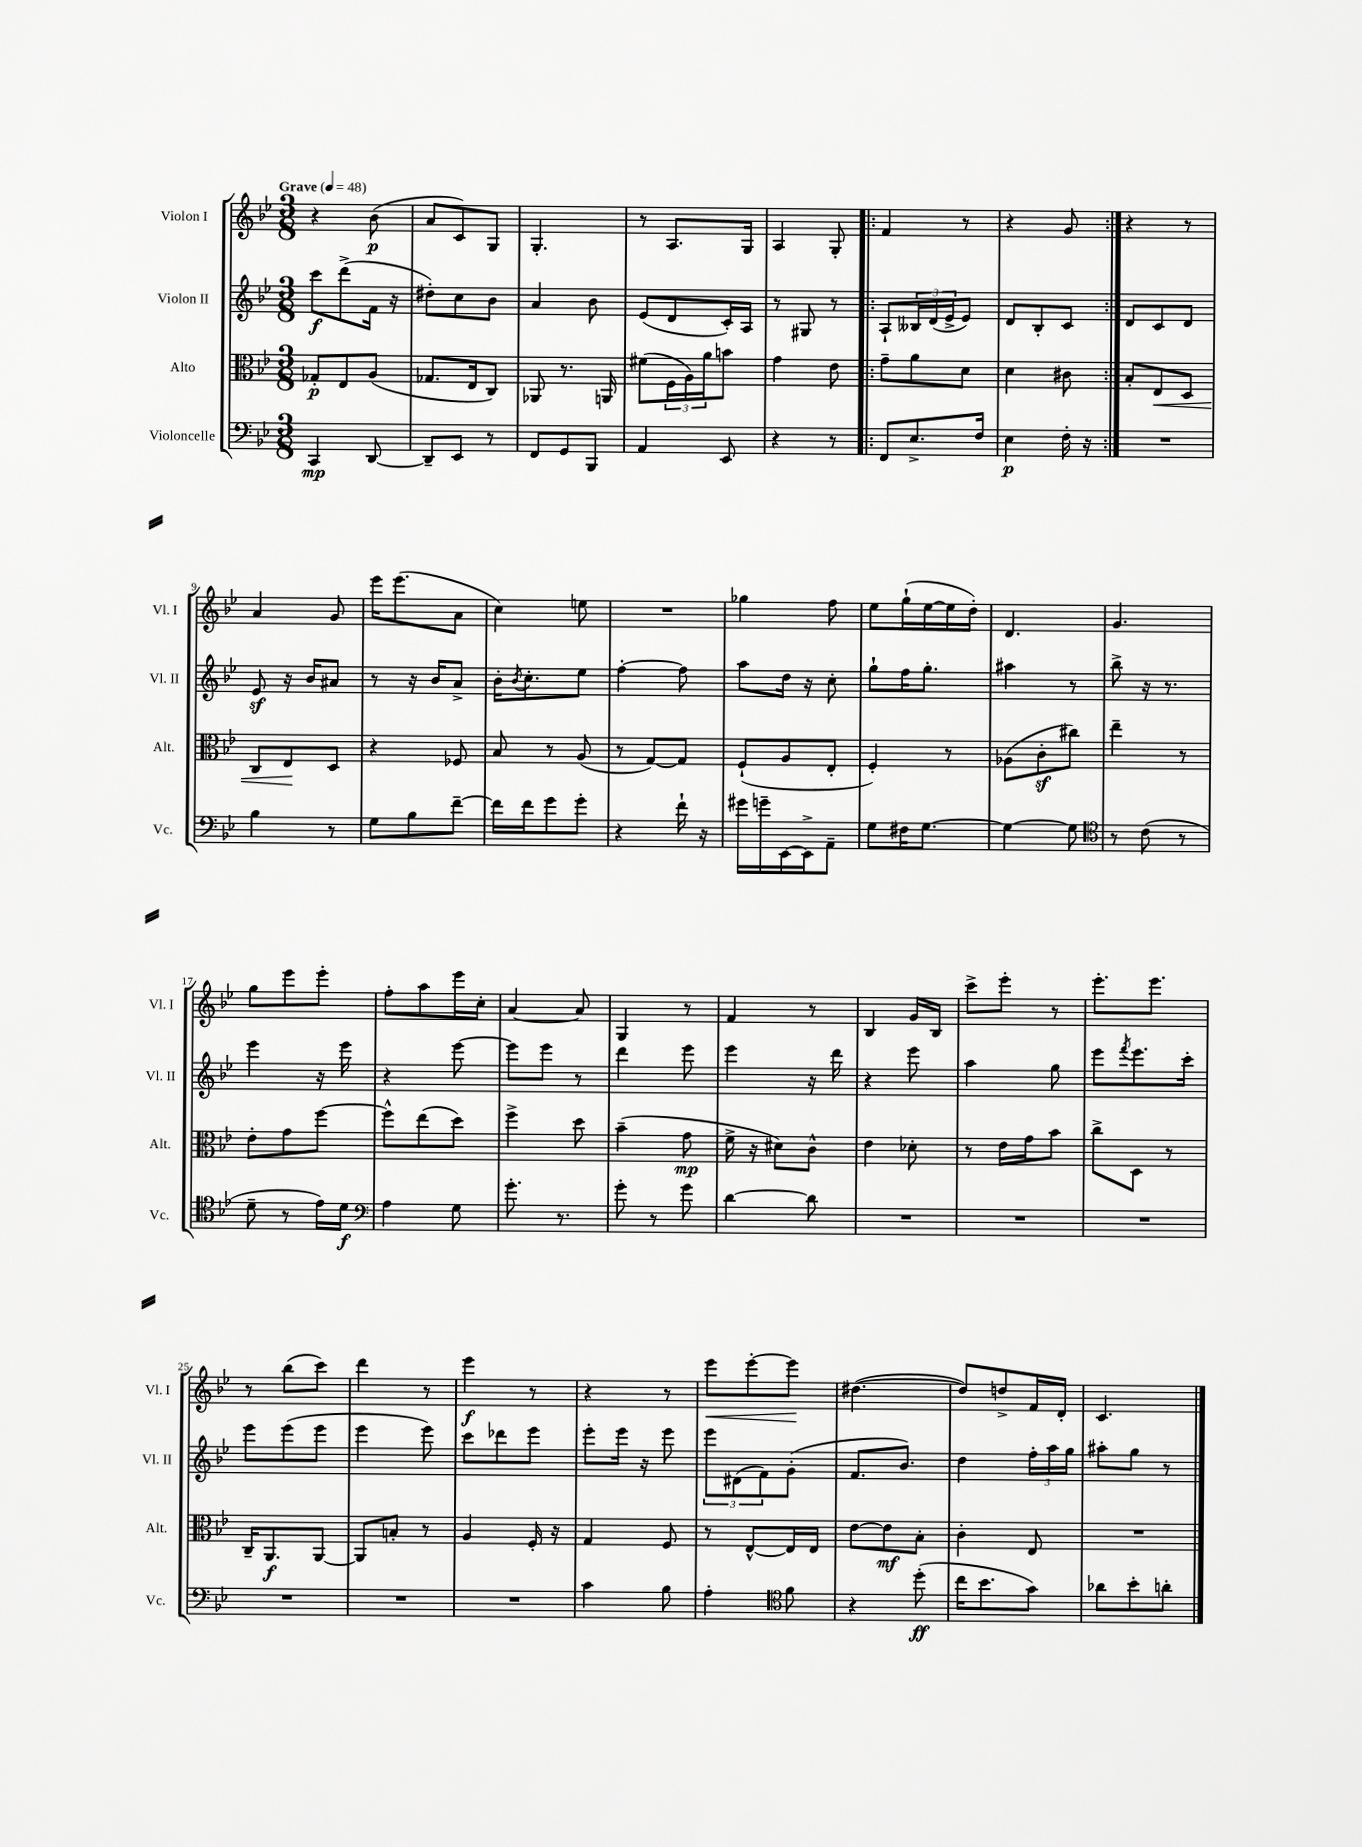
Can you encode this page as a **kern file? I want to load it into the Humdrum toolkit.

**kern	**dynam	**kern	**dynam	**kern	**dynam	**kern	**dynam
*part4	*part4	*part3	*part3	*part2	*part2	*part1	*part1
*staff4	*staff4	*staff3	*staff3	*staff2	*staff2	*staff1	*staff1
*I"Violoncelle	*	*I"Alto	*	*I"Violon II	*	*I"Violon I	*
*I'Vc.	*	*I'Alt.	*	*I'Vl. II	*	*I'Vl. I	*
*clefF4	*	*clefC3	*	*clefG2	*	*clefG2	*
*k[b-e-]	*	*k[b-e-]	*	*k[b-e-]	*	*k[b-e-]	*
*M3/8	*	*M3/8	*	*M3/8	*	*M3/8	*
*MM48	*	*MM48	*	*MM48	*	*MM48	*
=1	=1	=1	=1	=1	=1	=1	=1
!	!	!	!	!	!	!LO:TX:a:B:t=Grave	!
4CC/	mp	8G-X'/L	p	8ccc\L	f	4r	.
.	.	8E-/	.	(8ddd^\	.	.	.
[8DD/	.	(8A/J	.	16f\Jk	.	(8b-\	p
.	.	.	.	16r	.	.	.
=2	=2	=2	=2	=2	=2	=2	=2
8DD~/L]	.	8.G-X/L	.	8dd#X'\L)	.	8a/L	.
8EE-/J	.	.	.	8cc\	.	8c/)	.
.	.	16E-/k	.	.	.	.	.
8r	.	8C/J)	.	8b-\J	.	8G/J	.
=3	=3	=3	=3	=3	=3	=3	=3
8FF/L	.	8AA-X/	.	4a/	.	4.G'/	.
8GG/	.	8.r	.	.	.	.	.
8BBB-/J	.	.	.	8b-\	.	.	.
.	.	16AAn/	.	.	.	.	.
=4	=4	=4	=4	=4	=4	=4	=4
4AA/	.	(8f#X\L	.	(8e-/L	.	8r	.
.	.	24F\L	.	8d/	.	8.A/L	.
.	.	24A\)	.	.	.	.	.
.	.	24a\J	.	.	.	.	.
8EE-/	.	8bn\J	.	16c'/L)	.	.	.
.	.	.	.	16A/JJ	.	16G/Jk	.
=5	=5	=5	=5	=5	=5	=5	=5
4r	.	4g\	.	8r	.	4A/	.
.	.	.	.	8G#X/	.	.	.
8r	.	8e-\	.	8r	.	8G'/	.
=6!|:	=6!|:	=6!|:	=6!|:	=6!|:	=6!|:	=6!|:	=6!|:
8FF/L	.	8g~\L	.	8A`/L	.	4f/	.
8.E-^/	.	8a\	.	24B--X/L	.	.	.
.	.	.	.	(24d/	.	.	.
.	.	.	.	24e-^/J	.	.	.
.	.	8d\J	.	8e-/J)	.	8r	.
16F/Jk	.	.	.	.	.	.	.
=7	=7	=7	=7	=7	=7	=7	=7
4E-\	p	4d\	.	8d/L	.	4r	.
.	.	.	.	8B-'/	.	.	.
16F'\	.	8c#X\	.	8c/J	.	8g/	.
16r	.	.	.	.	.	.	.
=8:|!	=8:|!	=8:|!	=8:|!	=8:|!	=8:|!	=8:|!	=8:|!
4.r	.	8B-'/L	.	8d/L	.	4r	.
!	!	!	!LO:HP:b	!	!	!	!
.	.	8E-/	<	8c/	.	.	.
.	.	8D/J	.	8d/J	.	8r	.
!!LO:LB:g=z
=9	=9	=9	=9	=9	=9	=9	=9
4B-\	.	8C/L	.	8e-z/	.	4a/	.
.	.	8E-/	.	16r	.	.	.
.	.	.	.	16b-/KL	.	.	.
8r	.	8D/J	[	8a#X/J	.	8g/	.
=10	=10	=10	=10	=10	=10	=10	=10
8G\L	.	4r	.	8r	.	16eee-\KL	.
.	.	.	.	.	.	(8.eee-\	.
8B-\	.	.	.	16r	.	.	.
.	.	.	.	16b-/KL	.	.	.
[8f~\J	.	8F-X/	.	8a^/J	.	8a\J	.
=11	=11	=11	=11	=11	=11	=11	=11
16f\LL]	.	8B-/	.	16b-'\KL	.	4cc\)	.
.	.	.	.	8qb-/	.	.	.
16f\J	.	.	.	8.cc'\	.	.	.
8g\	.	8r	.	.	.	.	.
8g'\J	.	(8A/	.	8ee-\J	.	8een\	.
=12	=12	=12	=12	=12	=12	=12	=12
4r	.	8r	.	[4ff'\	.	4.r	.
.	.	[8G/L)	.	.	.	.	.
16f`\	.	8G/J]	.	8ff\]	.	.	.
16r	.	.	.	.	.	.	.
=13	=13	=13	=13	=13	=13	=13	=13
16g#X\LL	.	(8F`/L	.	8aa\L	.	4gg-X\	.
16gn~\	.	.	.	.	.	.	.
[16EE-\	.	8A/	.	16dd\Jk	.	.	.
16EE-^\J]	.	.	.	16r	.	.	.
8AA~\J	.	8E-'/J	.	8cc'\	.	8ff\	.
=14	=14	=14	=14	=14	=14	=14	=14
8G\L	.	4F'/)	.	8gg`\L	.	8ee-\L	.
16F#X\K	.	.	.	16ff\K	.	(16gg`\L	.
[8.G\J	.	.	.	8.gg'\J	.	[16ee-\	.
.	.	8r	.	.	.	16ee-\]	.
.	.	.	.	.	.	16dd'\JJ)	.
=15	=15	=15	=15	=15	=15	=15	=15
4G\_	.	(8A-X\L	.	4aa#X\	.	4.d/	.
.	.	8cz'\	.	.	.	.	.
8G\]	.	8cc#X\J)	.	8r	.	.	.
=16	=16	=16	=16	=16	=16	=16	=16
*clefC4	*	*	*	*	*	*	*
8r	.	4ee-~\	.	8bb-^\	.	4.g/	.
(8c\	.	.	.	16r	.	.	.
.	.	.	.	8.r	.	.	.
8r	.	8r	.	.	.	.	.
!!LO:LB:g=z
=17	=17	=17	=17	=17	=17	=17	=17
8d~\	.	8e-'\L	.	4eee-\	.	8gg\L	.
8r	.	8g\	.	.	.	8eee-\	.
16e-\LL)	.	[8ff\J	.	16r	.	8eee-'\J	.
16d\JJ	f	.	.	16eee-\	.	.	.
=18	=18	=18	=18	=18	=18	=18	=18
*clefF4	*	*	*	*	*	*	*
4A\	.	8ff^^\L]	.	4r	.	8ff'\L	.
.	.	(8ee-\	.	.	.	8aa\	.
8G\	.	8dd\J)	.	[8eee-\	.	16eee-\L	.
.	.	.	.	.	.	16cc'\JJ	.
=19	=19	=19	=19	=19	=19	=19	=19
8.g'\	.	4ff^\	.	8eee-\L]	.	[4a/	.
.	.	.	.	8eee-\J	.	.	.
8.r	.	.	.	.	.	.	.
.	.	8dd\	.	8r	.	8a/]	.
=20	=20	=20	=20	=20	=20	=20	=20
8g'\	.	(4b-~\	.	4ddd\	.	4G/	.
8r	.	.	.	.	.	.	.
8g\	.	8g\	mp	8eee-\	.	8r	.
=21	=21	=21	=21	=21	=21	=21	=21
[4d\	.	16f^\	.	4eee-\	.	4f/	.
.	.	16r	.	.	.	.	.
.	.	8d#X\L)	.	.	.	.	.
8d\]	.	8c^^\J	.	16r	.	8r	.
.	.	.	.	16ddd\	.	.	.
=22	=22	=22	=22	=22	=22	=22	=22
4.r	.	4e-\	.	4r	.	4B-/	.
.	.	8d-X'\	.	8eee-\	.	16g/LL	.
.	.	.	.	.	.	16B-/JJ	.
=23	=23	=23	=23	=23	=23	=23	=23
4.r	.	8r	.	4aa\	.	8ccc^\L	.
.	.	16e-\LL	.	.	.	8eee-'\J	.
.	.	16g\J	.	.	.	.	.
.	.	8b-\J	.	8gg\	.	8r	.
=24	=24	=24	=24	=24	=24	=24	=24
4.r	.	8cc^\L	.	8eee-\L	.	8.eee-'\L	.
.	.	.	.	8qfff/	.	.	.
.	.	8D\J	.	8.eee-\	.	.	.
.	.	.	.	.	.	8.eee-\J	.
.	.	8r	.	.	.	.	.
.	.	.	.	16ccc'\Jk	.	.	.
!!LO:LB:g=z
=25	=25	=25	=25	=25	=25	=25	=25
4.r	.	16C~/KL	.	8eee-\L	.	8r	.
.	.	8.AA/	f	.	.	.	.
.	.	.	.	(8eee-\	.	(8bb-\L	.
.	.	[8AA/J	.	8eee-\J	.	8ccc\J)	.
=26	=26	=26	=26	=26	=26	=26	=26
4.r	.	8AA/L]	.	4eee-\	.	4ddd\	.
.	.	8Bn'/J	.	.	.	.	.
.	.	8r	.	8eee-\)	.	8r	.
=27	=27	=27	=27	=27	=27	=27	=27
4.r	.	4A/	.	8ccc\L	.	4eee-\	f
.	.	.	.	8ddd-X\	.	.	.
.	.	16F'/	.	8eee-\J	.	8r	.
.	.	16r	.	.	.	.	.
=28	=28	=28	=28	=28	=28	=28	=28
4c\	.	4G/	.	8eee-'\L	.	4r	.
.	.	.	.	16eee-\Jk	.	.	.
.	.	.	.	16r	.	.	.
8B-\	.	8F/	.	8eee-\	.	8r	.
=29	=29	=29	=29	=29	=29	=29	=29
!	!	!	!	!	!	!	!LO:HP:b
4A'\	.	8r	.	12eee-\L	.	8eee-\L	<
.	.	.	.	(12d#X\	.	.	.
.	.	[8E-^^/L	.	.	.	[8eee-'\	.
.	.	.	.	12f\)	.	.	.
*clefC4	*	*	*	*	*	*	*
8f\	.	16E-/L]	.	(8g'\J	.	8eee-\J]	.
.	.	16E-/JJ	.	.	.	.	.
.	.	.	.	.	.	.	[
=30	=30	=30	=30	=30	=30	=30	=30
4r	.	[8e-\L	.	8.f/L	.	([4.dd#X\	.
.	.	8e-\]	mf	.	.	.	.
.	.	.	.	8.b-/J)	.	.	.
(8dd'\	ff	8B-'\J	.	.	.	.	.
=31	=31	=31	=31	=31	=31	=31	=31
16cc\KL	.	4c'\	.	4dd\	.	8dd#/L])	.
8.b-\	.	.	.	.	.	.	.
.	.	.	.	.	.	8ddn^/	.
8g\J)	.	8E-/	.	24ff'\LL	.	16f/L	.
.	.	.	.	24aa\	.	.	.
.	.	.	.	.	.	16d'/JJ	.
.	.	.	.	24gg\JJ	.	.	.
=32	=32	=32	=32	=32	=32	=32	=32
8a-X\L	.	4.r	.	8aa#X'\L	.	4.c/	.
8b-'\	.	.	.	8gg\J	.	.	.
8an'\J	.	.	.	8r	.	.	.
==	==	==	==	==	==	==	==
*-	*-	*-	*-	*-	*-	*-	*-
